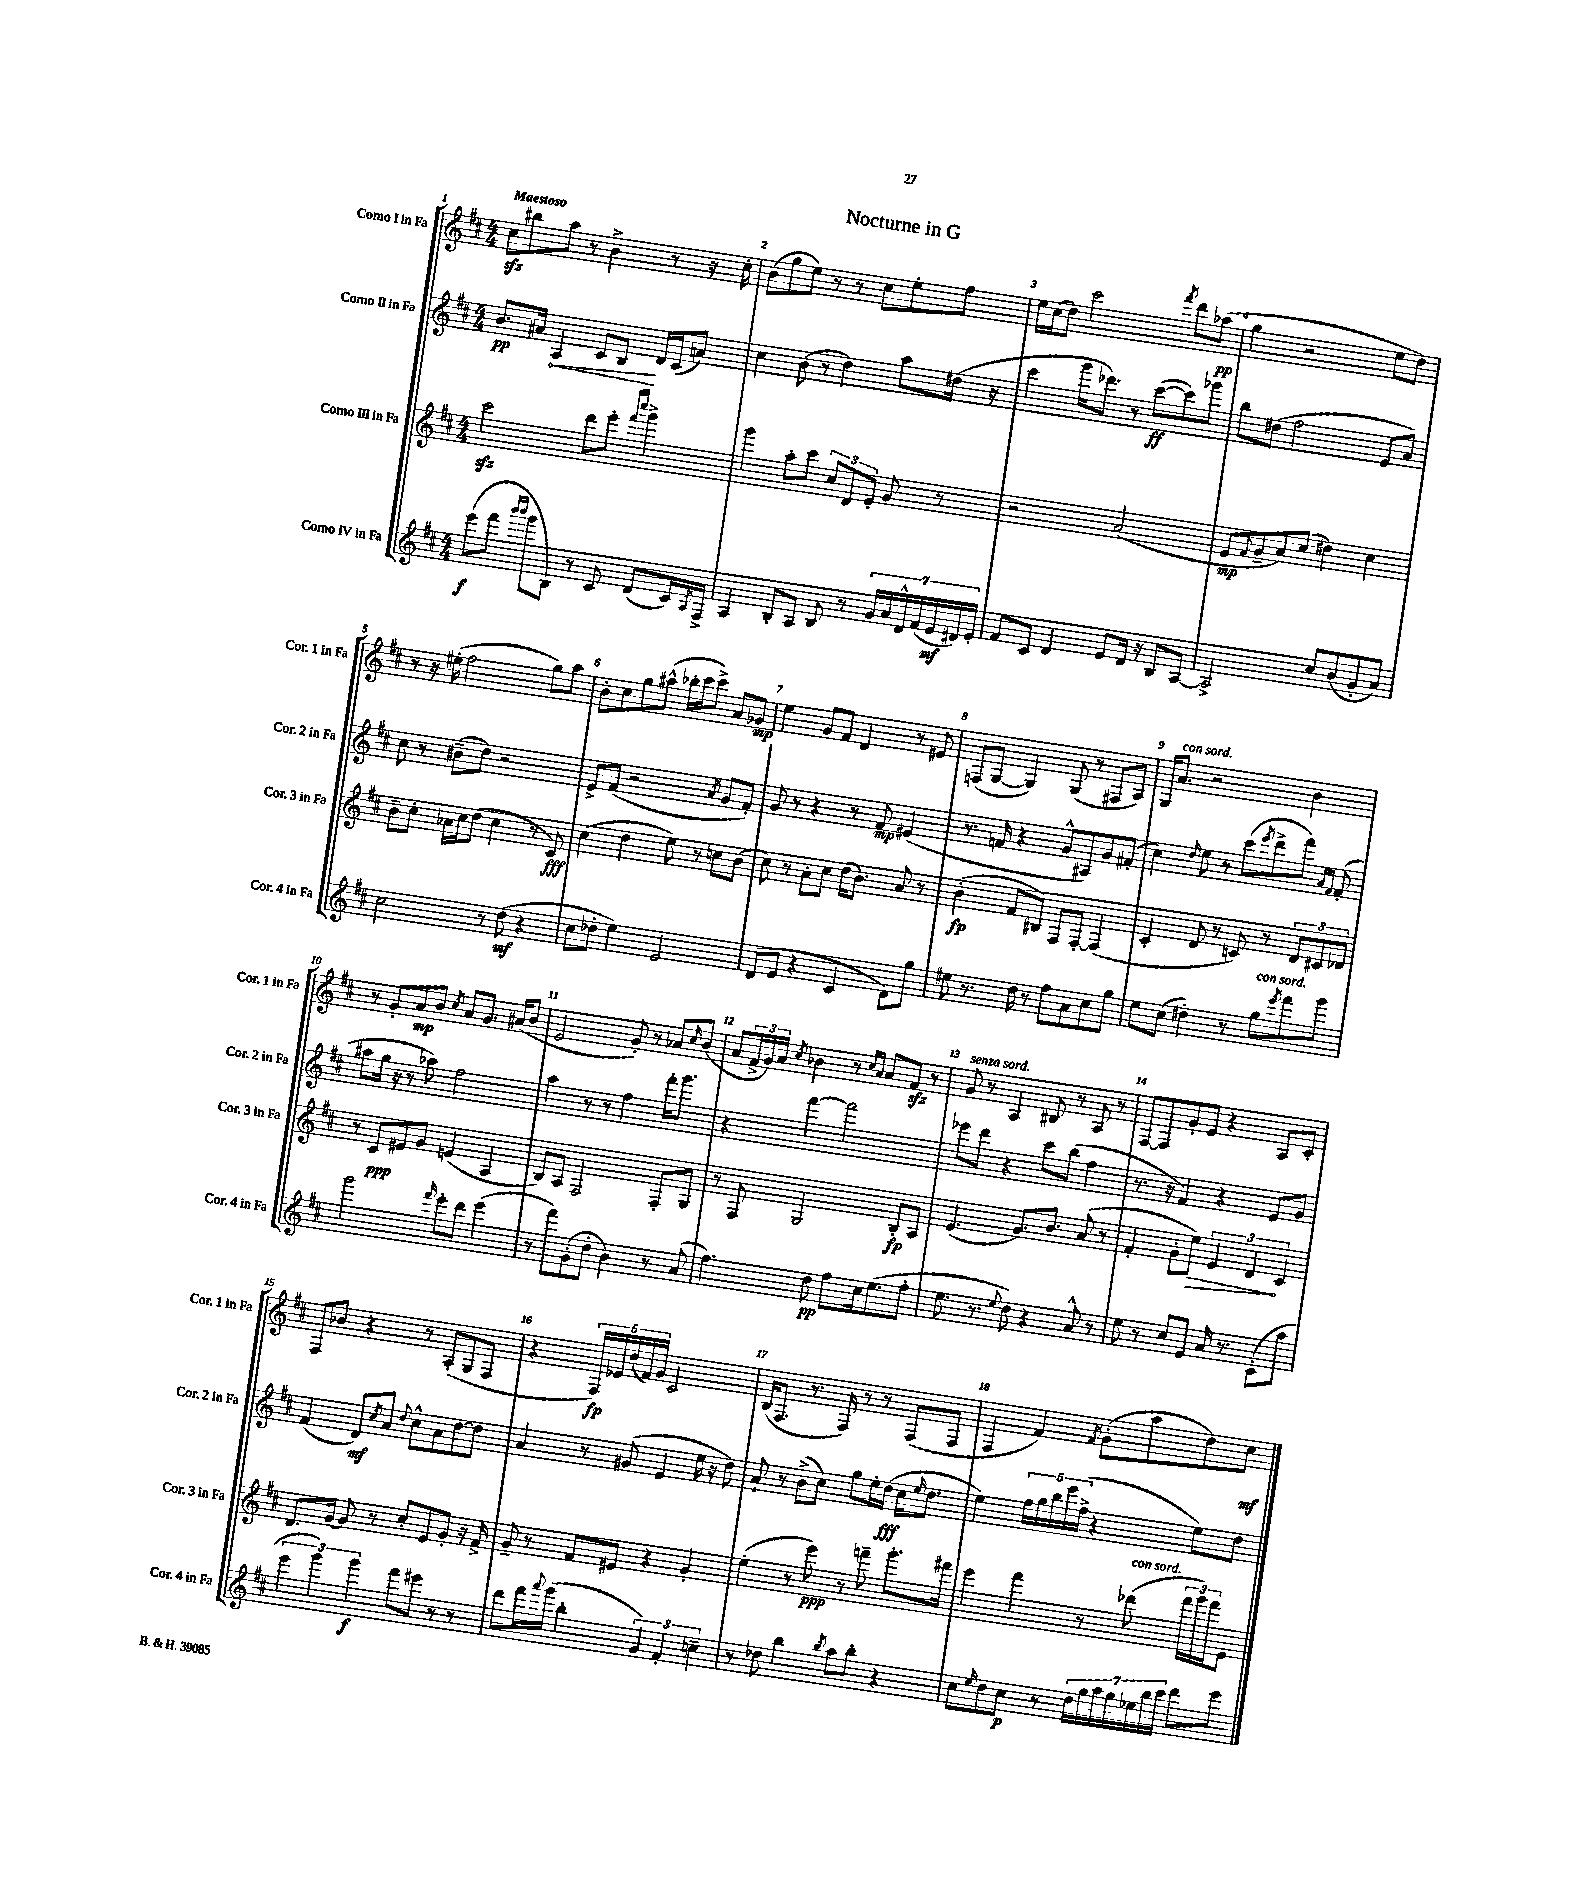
\header { title = "Nocturne in G" }
<<
\new StaffGroup <<
\new Staff = "s0" \with { instrumentName = "Corno I in Fa" shortInstrumentName = "Cor. 1 in Fa" } {
    \clef treble \key d \major \numericTimeSignature \time 4/4 \tempo "Maestoso"
    cis''8\sfz bis''8 a''8 r8 b'4-> r8 r16 cis''16-. |
    b'8( g''8 e''8) r8 r8 cis''8 e''8-. fis''8 |
    e''16 cis''16( d''8) cis'''2 \acciaccatura { fis'''8 } d'''8 aes''8\pp( |
    g''4 r2 e''8 d''8) |
    r8 r16 eis''16-.( fis''2 g''8) a''8 |
    b'8-. cis''8 g''8 ais''8-^( bes''16-. cis'''16 cis'''8->) a'8 ges'8\mp |
    e''4 g'8 fis'8 d'4 r8 eis'8 |
    f8( g8~ g4) g8( r8 fis8 a8) |
    g16 a'8.^\markup { \italic "con sord." } r2 b'4 |
    r8 g'8-. a'8\mp b'8 \acciaccatura { cis''8 } a'8 g'8. ais'16( b'8 |
    e'2 g'8-.) r8 aes'8 \grace { cis''16 } b'8( |
    a'8 \tuplet 3/2 { fis'16-> g'16) a'16 } \acciaccatura { cis''8 } bes'4 r8 \grace { cis''16 a'16 } a'8 fis'8\sfz r8 |
    g'8^\markup { \italic "senza sord." } r8 a4 bis8 r8 a8 r8 |
    fis8~ fis8 g'8-. e'8 r4 a8 cis'8-. |
    fis8 bes'8 r4 r8 a8-.( g8 fis8 |
    r4 \tuplet 5/4 { fis16\fp) ees'16 d''16( fis'16) g'16 } cis'2 |
    b16( fis8. r8. fis16) r8 r8 fis8( fis8 |
    fis4 fis'4) \acciaccatura { fis'8 } g'8-.( a''8 d''8) cis''8\mf \bar "|." |
}
\new Staff = "s1" \with { instrumentName = "Corno II in Fa" shortInstrumentName = "Cor. 2 in Fa" } {
    \clef treble \key d \major \numericTimeSignature \time 4/4
    b'8.\pp ais'16 \once \override Hairpin.circled-tip = ##t a4\< cis'8 b8\! d'16 cis'16( a'8) |
    cis''4 b'8( r8 d''4) a''8 dis''16( r16 |
    cis'''4 g'''16 des'''8.) r8 cis'''8~\ff( cis'''8) ges'''8 |
    b''8 dis''8( fis''2 e'8 a'8) |
    cis''8 r8 bis'8--( d''8) r2 |
    e'8-> fis'8( r2 \acciaccatura { a'8 } g'8 fis'8-.) |
    g'8 r8 r4 r8 fis'8\mp eis'4( |
    r8. f'16 r4 g'8-^ ais8) g'8 fis'8-.( |
    cis''4) \grace { d''16 } e''8 r8 cis'''8( \acciaccatura { e'''8 } d'''8-> fis'''8) \grace { a'16 fis'16 } fis'8-.( |
    ais''8 g''16 r16 r8 aes''8) fis''2 |
    a''4 r8 r8 fis''4 fis'''16-. g'''8. |
    r4 fis'''4~ fis'''2 |
    ees'''8 d'''8 r4 cis'''8 b''8( fis''4 |
    r8. r16 fis'4) r4 e'8 g'8 |
    fis'4( d'8\mf) \acciaccatura { cis''8 } a'8 \appoggiatura { d''8 } cis''8-^ a'8 d''8~ d''8 |
    a'4 r8 gis'8( e'4 e''16 r16 d''8) |
    a'8-! r8 b'8->( cis''8) g''8 e''16-. d''16\fff( cis''16 \grace { e''16 } d''8. |
    e''4) \tuplet 5/4 { fis''16 g''16 b''16 e'''16 fis''16->( } r4 e''8) d''8 \bar "|." |
}
\new Staff = "s2" \with { instrumentName = "Corno III in Fa" shortInstrumentName = "Cor. 3 in Fa" } {
    \clef treble \key d \major \numericTimeSignature \time 4/4
    cis'''2\sfz d'''8 e'''8-. \grace { fis'''16 cis''''16 } g'''4-> |
    g'''4 a''8-. cis'''8 \tuplet 3/2 { cis''8 d'8 e'8-. } g'8 r8 |
    r2 a'2( |
    e'8\mp \appoggiatura { fis'8 } g'8-- a'8) cis''8( dis''4) cis''4 |
    b'8-- cis''8-. aes'16 cis''16 d''8( cis''4 r8 cis'8\fff) |
    cis''4( d''4 e''8) r8 c''8 b'8( |
    cis''8) r8 a'8-. cis''8 d''16( b'8.) a'8 r8 |
    b'4-.\fp( fis'8 bis8) fis8 fis8~-. fis4( |
    cis'4-. d'8 r8 c'8) r8 \tuplet 3/2 { d'8 cis'8 des'8 } |
    r8 cis'8\ppp eis'8 g'8 e'4( a4 |
    b8) a8 fis2 fis8-. g8 |
    r8 fis8 g2 b8-.\fp a8 |
    e'4.( g'8.) b'8. a'8( r8 |
    fis'4-. g'8-. \once \override Hairpin.circled-tip = ##t e''8\>) \tuplet 3/2 { e'4 d'4\! cis'4 } |
    d'8. g'16~ g'8 r8 cis''8-. e'8 g'8-. r16 fis'16-> |
    g'8-- r8 fis'8 eis'8 r4 g'4-. |
    e''4-.( r8 e'''8\ppp) r8 f'''8-- g'''8.-. fis'''16 |
    e'''4 fis'''4 r8 des'''8^\markup { \italic "con sord." }( \tuplet 3/2 { fis'''16 g'''16) fis'''16 } e'8 \bar "|." |
}
\new Staff = "s3" \with { instrumentName = "Corno IV in Fa" shortInstrumentName = "Cor. 4 in Fa" } {
    \clef treble \key d \major \numericTimeSignature \time 4/4
    e'''8\f( fis'''8 \grace { b'''16 b'''16 } g'''8 b8) r8 cis'8 d'8( cis'16) \acciaccatura { a8 } fis16-> |
    a4 b8-. a8 b8 r8 \tuplet 7/4 { g'16 a'16 d'16-^ fis'16( e'16\mf dis'16) e'16-. } |
    fis'8 cis'8 d'4 e'8 d'16 r16 b8 a8~ |
    a2-> cis''8 b'8( g'8-. a'8) |
    cis''2 r8 d''8\mf( r4 |
    cis''8 des''8-. e''4) e'2 |
    d'8( e'8 r4 cis'4 d'8) g''8 |
    eis''8 r8. d''16 r8 fis''8 a'8 cis''8 g''8 |
    e''8 cis''8( dis''4-.) r8 g''8^\markup { \italic "con sord." } \acciaccatura { e'''8 } fis'''8 g'''8 |
    g'''2 \grace { fis'''16 } e'''8-. d'''8 e'''4( |
    r8 fis'''8) g'8-.( d''8-. b'4) r8 a'8( |
    fis''4.) d''8\pp fis''8 cis''16 e''8.( fis''8-. |
    e''8. r8. \appoggiatura { e''8 } d''8) r4 a'8-^ r8 |
    e''8 r8 cis''8 e'8 a'16 r8. cis'8-.( a''8 |
    \tuplet 3/2 { e'''4 g'''4) g'''4\f } fis'''8 eis'''8 r8 r8 |
    d'''8 fis'''16 \appoggiatura { a'''8 } g'''16( b''4-. \tuplet 3/2 { g'4) fis'4-. c''4-- } |
    r8 des''8 b''4 \acciaccatura { b''8 } a''8 b''8-. r4 |
    cis''8 \grace { e''16 } d''8 cis''8\p r8 \tuplet 7/4 { d''16 g''16 a''16 g''16 ees''16 b''16 cis'''16 } d'''8 e'''8 \bar "|." |
}
>>
>>
\layout { \context { \Score \override BarNumber.break-visibility = ##(#f #t #t) barNumberVisibility = #all-bar-numbers-visible } }
